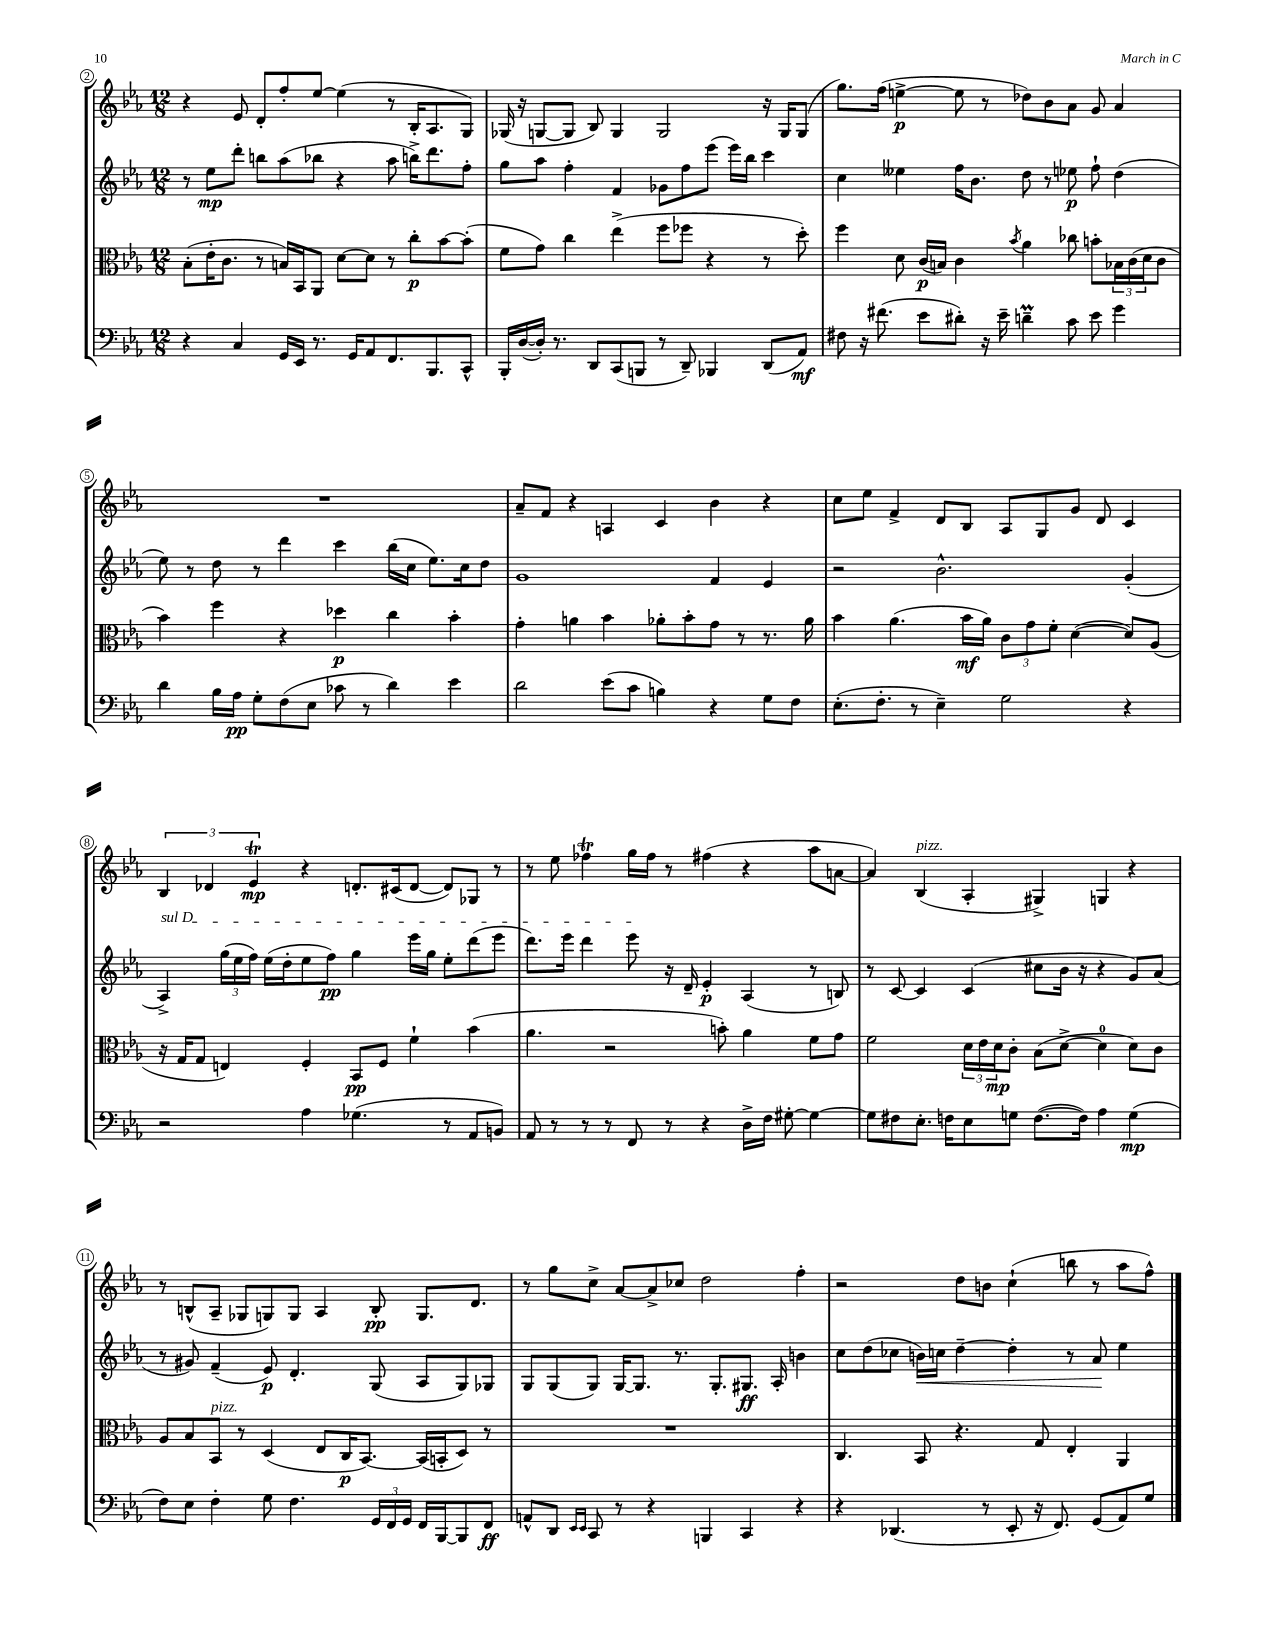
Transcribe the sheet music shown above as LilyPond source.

<<
\new StaffGroup <<
\new Staff = "s0" {
    \clef treble \key ees \major \numericTimeSignature \time 12/8
    r4 ees'8 d'8-. f''8-. ees''8~ ees''4( r8 bes16-. aes8. g8) |
    ges16( r16 g8~ g8 bes8) g4 g2 r16 g16 g8( |
    g''8.) f''16( e''4~->\p e''8 r8 des''8) bes'8 aes'8 g'8 aes'4 |
    R1. |
    aes'8-- f'8 r4 a4 c'4 bes'4 r4 |
    c''8 ees''8 f'4-> d'8 bes8 aes8 g8 g'8 d'8 c'4 |
    \tuplet 3/2 { bes4 des'4 ees'4\trill\mp } r4 d'8.-. cis'16( d'8~ d'8) ges8 r8 |
    r8 ees''8 fes''4\trill g''16 fes''16 r8 fis''4( r4 aes''8 a'8~ |
    a'4) bes4^\markup { \italic "pizz." }( aes4-. gis4->) g4 r4 |
    r8 b8-^( aes8-- ges8 g8) g8 aes4 b8-.\pp g8. d'8. |
    r8 g''8 c''8-> aes'8~ aes'8-> ces''8 d''2 f''4-. |
    r2 d''8 b'8 c''4-!( b''8 r8 aes''8 f''8-^) \bar "|." |
}
\new Staff = "s1" {
    \clef treble \key ees \major \numericTimeSignature \time 12/8
    r8 ees''8\mp d'''8-. b''8 aes''8( bes''8 r4 aes''8 b''16->) d'''8. f''8-. |
    g''8 aes''8 f''4-. f'4 ges'8 f''8 ees'''8( ees'''16) bes''16 c'''4 |
    c''4 eeses''4 f''16 bes'8. d''8 r8 ees''8\p f''8-! d''4( |
    ees''8) r8 d''8 r8 d'''4 c'''4 bes''16( c''16 ees''8.) c''16 d''8 |
    g'1 f'4 ees'4 |
    r2 bes'2.-^ g'4-.( |
    \once \override TextSpanner.bound-details.left.text = \markup { \italic "sul D" } aes4->\startTextSpan) \tuplet 3/2 { g''16( ees''16 f''16) } ees''16( d''16-. ees''8 f''8\pp) g''4 ees'''16 g''16 ees''8-. d'''8( ees'''8 |
    d'''8.) ees'''16 d'''4 ees'''8\stopTextSpan r16 d'16-- ees'4-.\p aes4( r8 b8) |
    r8 c'8~ c'4 c'4( cis''8 bes'16 r16 r4 g'8) aes'8( |
    r8 gis'8) f'4--( ees'8\p) d'4.-. g8( aes8 g8) ges8 |
    g8 g8( g8) g16~ g8. r8. g8.-. gis8.\ff aes16-. b'4 |
    c''8 d''8( ces''8 b'16\<) c''16 d''4~-- d''4-. r8 aes'8\! ees''4 \bar "|." |
}
\new Staff = "s2" {
    \clef alto \key ees \major \numericTimeSignature \time 12/8
    bes8-.( ees'16-. c'8. r8 b16) bes,16 aes,8 d'8~ d'8 r8 c''8-.\p bes'8~ bes'8-.( |
    f'8 g'8) c''4 ees''4->( f''8 fes''8 r4 r8 d''8-.) |
    f''4 d'8 c'16\p( b16) c'4 \acciaccatura { bes'8 } aes'4 ces''8 b'8-. \tuplet 3/2 { bes16 c'16( d'16 } c'8 |
    bes'4) f''4 r4 des''4\p c''4 bes'4-. |
    g'4-. a'4 bes'4 aes'8-. bes'8-. g'8 r8 r8. aes'16 |
    bes'4 aes'4.( bes'16\mf aes'16) \tuplet 3/2 { c'8 g'8 f'8-. } d'4~( d'8) aes8( |
    r16 g16 g8 e4) f4-. bes,8\pp f8 f'4-! bes'4( |
    aes'4. r2 b'8-.) aes'4 f'8 g'8 |
    f'2 \tuplet 3/2 { d'16 ees'16 d'16\mp } c'8-. bes8( d'8~-> d'4-0 d'8) c'8 |
    aes8 bes8 bes,8^\markup { \italic "pizz." } r8 d4( ees8 c16\p bes,8.~) bes,16( b,16-. d8) r8 |
    R1. |
    c4. bes,8 r4. g8 ees4-. aes,4 \bar "|." |
}
\new Staff = "s3" {
    \clef bass \key ees \major \numericTimeSignature \time 12/8
    r4 c4 g,16 ees,16 r8. g,16 aes,8 f,8. bes,,8. c,8-^ |
    bes,,16-. d16~( d16-.) r8. d,8 c,8( b,,8 r8 d,8--) bes,,4 d,8( aes,8\mf) |
    fis8 r16 fis'8.( ees'8 dis'8-.) r16 ees'16-- d'4--\prall c'8 ees'8 g'4 |
    d'4 bes16 aes16\pp g8-. f8( ees8 ces'8 r8 d'4) ees'4 |
    d'2 ees'8( c'8 b4) r4 g8 f8 |
    ees8.-.( f8.-. r8 ees4--) g2 r4 |
    r2 aes4 ges4.( r8 aes,8 b,8) |
    aes,8 r8 r8 r8 f,8 r8 r4 d16-> f16 gis8~-. gis4~ |
    gis8 fis8 ees8.-. f16 ees8 g8 f8.~( f16) aes4 g4\mp( |
    f8) ees8 f4-. g8 f4. \tuplet 3/2 { g,16 f,16 g,16 } f,16 bes,,16~ bes,,8 f,8\ff |
    a,8-^ d,8 \grace { ees,16 ees,16 } c,8 r8 r4 b,,4 c,4 r4 |
    r4 des,4.( r8 ees,8-. r16 f,8.) g,8( aes,8) g8 \bar "|." |
}
>>
>>
\layout { \context { \Score currentBarNumber = #2 \override BarNumber.stencil = #(make-stencil-circler 0.1 0.3 ly:text-interface::print) } }
